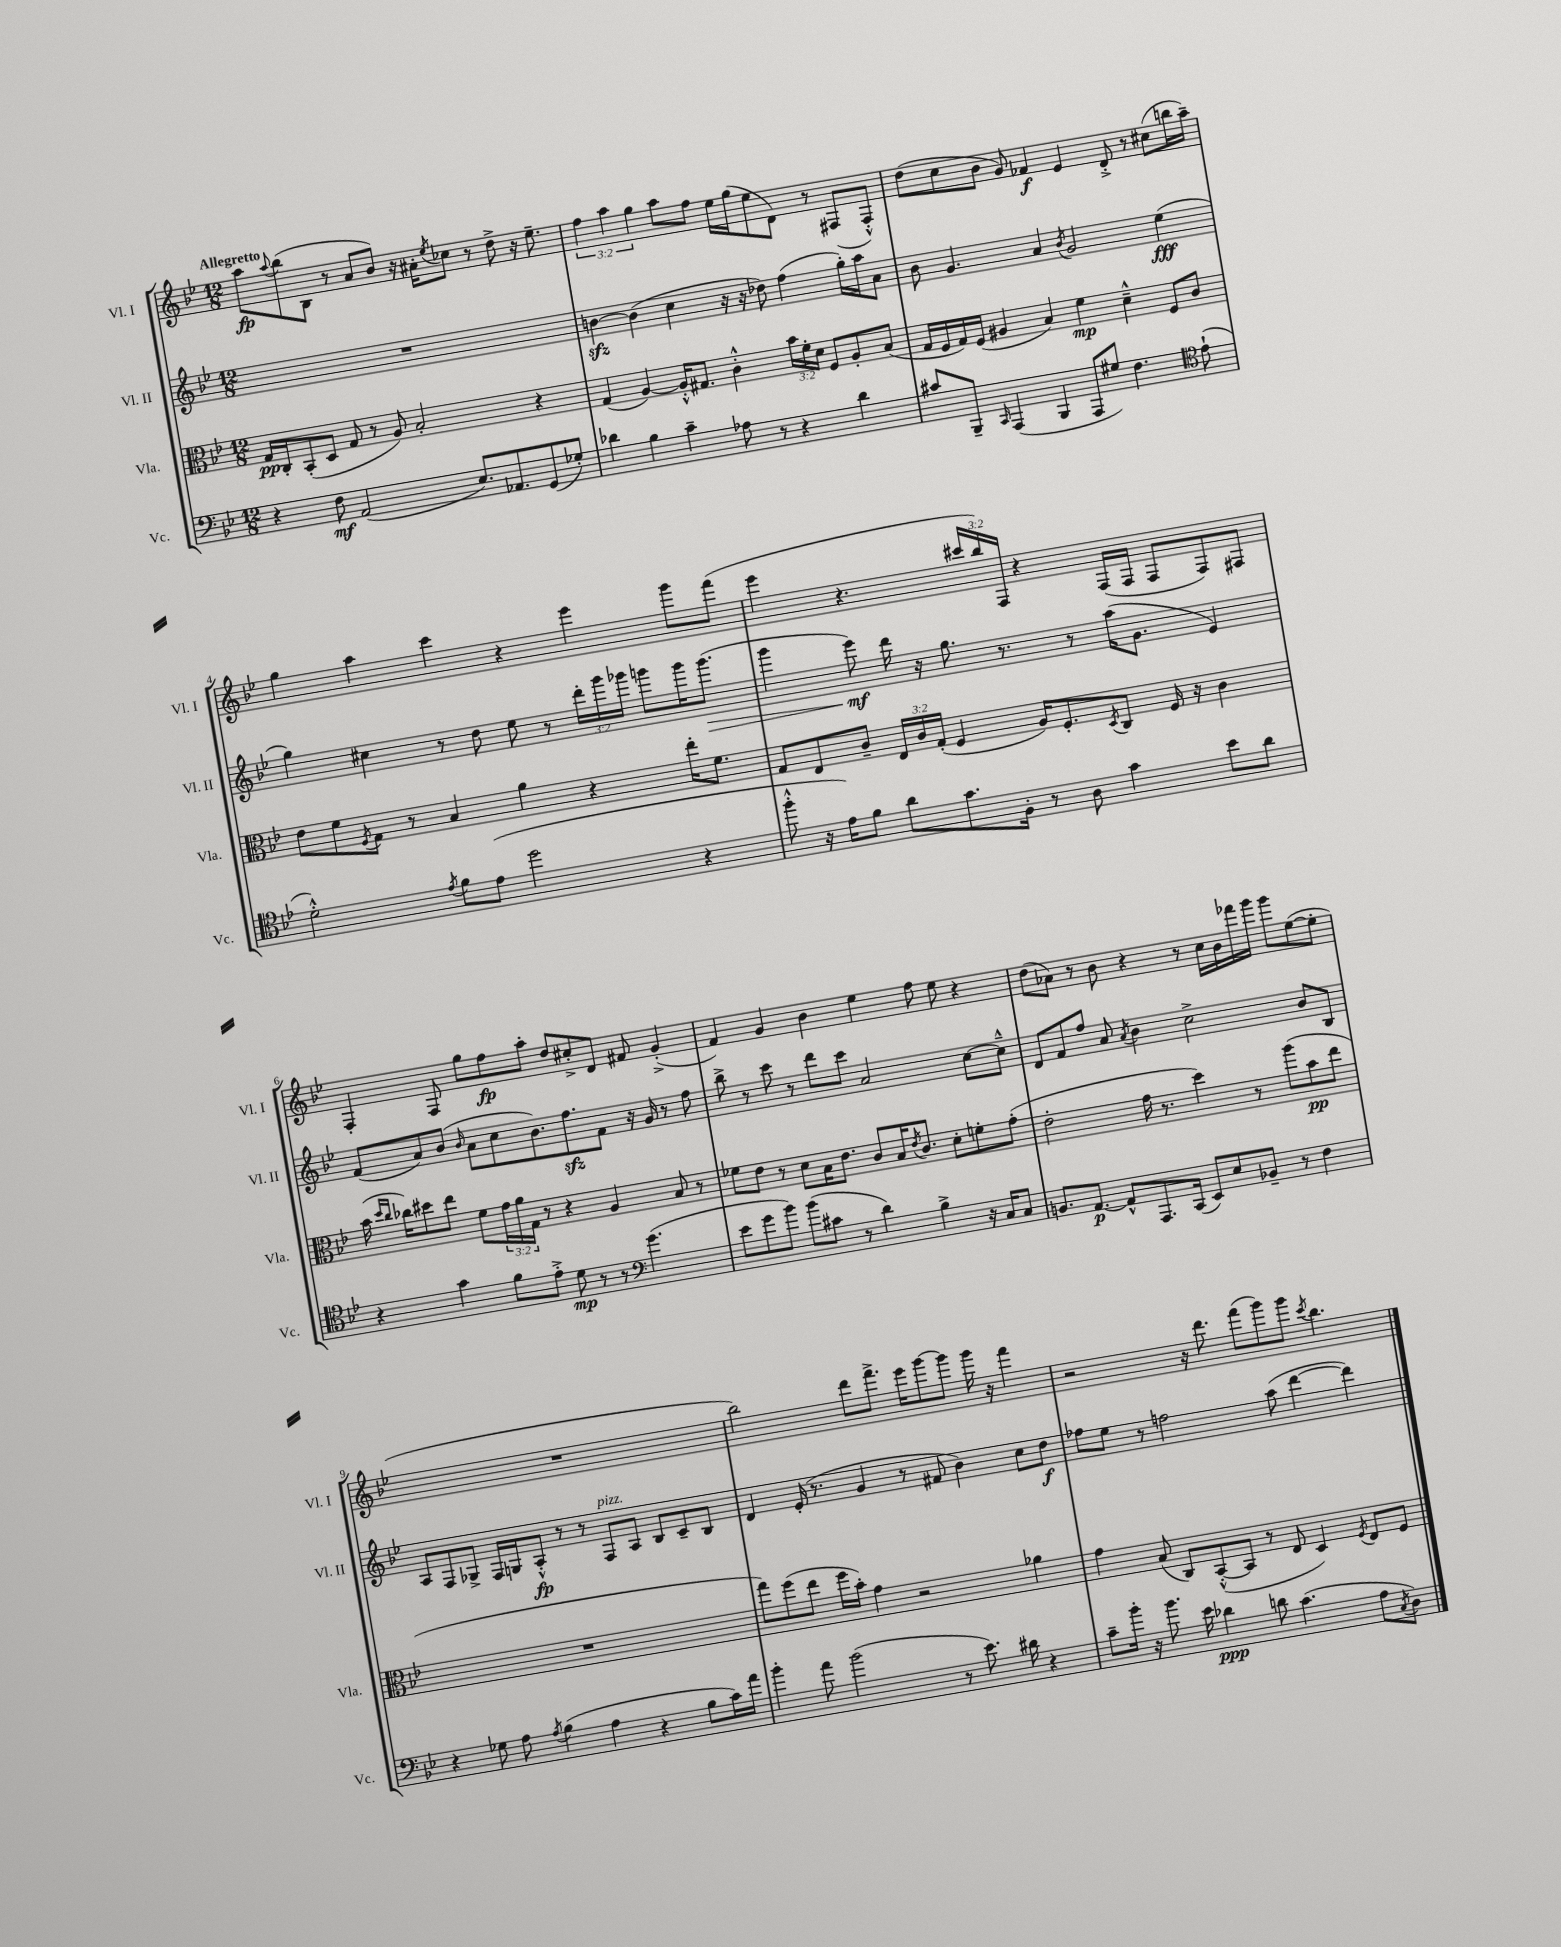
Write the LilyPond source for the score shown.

<<
\new StaffGroup <<
\new Staff = "s0" \with { instrumentName = "Vl. I" shortInstrumentName = "Vl. I" } {
    \clef treble \key bes \major \numericTimeSignature \time 12/8 \override Staff.TupletNumber.text = #tuplet-number::calc-fraction-text \tempo "Allegretto"
    a''8\fp \appoggiatura { a''8 } bes''8( bes8 r8 a'8 bes'8) r16 ais'16-. \acciaccatura { ees''8 } ces''8 r8 d''8-> r16 ees''8.-- |
    \tuplet 3/2 { f''4 a''4 g''4 } a''8 f''8 ees''16 g''16( ees''8 d'8) r8 fis8( fis8-.-^) |
    d''8( c''8 bes'8 g'8) fes'4\f ees'4 d'8-.-> r8 cis''8( b''16 a''16--) |
    g''4 a''4 c'''4 r4 ees'''4 g'''8 f'''8( |
    ees'''4 r4. \tuplet 3/2 { cis'''16 bes''16) f16 } r4 f16( f16 f8 f8) fis8 |
    f4-. f8 g''8 f''8\fp a''8-. d''8 cis''8-.-> d'8 fis'8 g'4-.->( |
    f'4) g'4 bes'4 ees''4 f''8 ees''8 r4 |
    d''8( aes'8) r8 bes'8 r4 r8 c''16 bes'16 fes'''16 g'''16 g'''8 ees''8~( ees''8-. |
    R1. |
    bes''2) d'''8 f'''8.-> ees'''16 g'''8~ g'''8 g'''16 r16 f'''4 |
    r2 r16 d'''8. f'''8( g'''8) g'''8 \acciaccatura { c'''8 } bes''4. \bar "|." |
}
\new Staff = "s1" \with { instrumentName = "Vl. II" shortInstrumentName = "Vl. II" } {
    \clef treble \key bes \major \numericTimeSignature \time 12/8 \override Staff.TupletNumber.text = #tuplet-number::calc-fraction-text
    R1. |
    b'4~\sfz b'4( c''4 r16 r16 des''8) f''4( g''16-.) a''16 a'8 |
    bes'8 g'4. a'4 \acciaccatura { bes'8 } g'2 ees''4\fff( |
    g''4) cis''4 r8 d''8 ees''8 r8 \tuplet 3/2 { d'''16-. g'''16 ges'''16 } g'''8 g'''16 g'''8.\>( |
    g'''4 ees'''8\mf\!) d'''16 r16 g''8. r8. r8 a''16( g'8. ees'4) |
    f'8( a'8) bes'8( \grace { bes'16 } a'8 c''8 bes'8.) f''8.\sfz f'8 r16 g'16 r8 f''8 |
    bes''8-> r8 c'''8 r8 d'''8 c'''8 a'2 c''8~ c''8---^ |
    d'8 f'8 f''8 a'8 \acciaccatura { a'8 } bes'4 c''2-> bes'8 bes8 |
    a8 f8 ges8-> f16 g16 a8-.-^\fp r8 r8 f8^\markup { \italic "pizz." } a8 bes8 c'8-- bes8 |
    d'4 ees'16-.( r8. g'4 r8 fis'8 bes'4) c''8 d''8\f |
    fes''8 ees''8 r8 f''2 a''8( d'''4~ d'''4) \bar "|." |
}
\new Staff = "s2" \with { instrumentName = "Vla." shortInstrumentName = "Vla." } {
    \clef alto \key bes \major \numericTimeSignature \time 12/8 \override Staff.TupletNumber.text = #tuplet-number::calc-fraction-text
    g16\pp c16-. bes,8-.( d8 g8 r8 a8) bes2-. r4 |
    g4( a4~) a16-.-^ gis8. c'4-.-^ \tuplet 3/2 { bes'16 f'16-. d'16 } f8 a8-. bes8( |
    g16 f16 g16) f16( ais4 bes4) f'4\mp d'4---^ f8 c'8 |
    ees'8 f'8 \acciaccatura { f8 } g8 r8 bes4 a'4 r4 ees''16-. f'8. |
    g8 ees8 c'8-- \tuplet 3/2 { ees16 c'16 g16-.( } f4 a16) f8.-. \acciaccatura { d8 } c8 f16 r16 c'4 |
    bes'16( \grace { d''16 c''16 } ces''16) dis''8 ees''8 f'8 \tuplet 3/2 { g'16 a'16 g16 } r8 r4 a4 bes8 r8 |
    fes'8 ees'8 r8 d'8 bes16 ees'8. c'8 bes16 \acciaccatura { ees'8 } c'8. d'8-. f'8-. g'8-.( |
    ees'2-. g'16 r8. d''4) r8 a''8( bes'8\pp ees''8 |
    R1. |
    g''8) f''8( ees''8 f''16 bes'16-.) g'4 r2 aes'4 |
    g'4 bes8( c8) bes,8~-.-^( bes,8 r8 ees8 d4) \acciaccatura { f8 } ees8 f8 \bar "|." |
}
\new Staff = "s3" \with { instrumentName = "Vc." shortInstrumentName = "Vc." } {
    \clef bass \key bes \major \numericTimeSignature \time 12/8
    r4 f8\mf a,2( ees8.) aes,8. g,8( ges8-.) |
    des'4 bes4 c'4-- aes8 r8 r4 des'4 |
    cis'8 bes,,8-- \grace { c,16 } a,,4( bes,,4 a,,8 gis8) f4. \clef tenor ees'8-!( |
    d'2-.-^) \acciaccatura { ees'8 } f'8 ees'8( d''2 r4 |
    f''8-.-^ r16 ees'16) f'8 a'8 g'8. f16-. r8 a8 g'4 bes'8 a'8 |
    r4 g'4 f'8 ees'8-.-> d'8\mp r8 r8 \clef bass g'4.( |
    ees'8 g'8 bes'8) bes'8( cis'8 r8 d'4) bes4-> r16 c16 c8 |
    b,8. a,8.~\p a,8-^ a,,8. c,16( ees,8) ees8 bes,8-- r8 f4 |
    r4 ges8 a8 \acciaccatura { a8 } bes4( a4 r4 bes8 c'16) a'16 |
    bes'4-. a'8 bes'2( r8 ees'8.) dis'16 r4 |
    c'8-- bes'16-. r16 bes'8. ees'16 des'4\ppp d'8 c'4.( a8 \acciaccatura { c8 } d8) \bar "|." |
}
>>
>>
